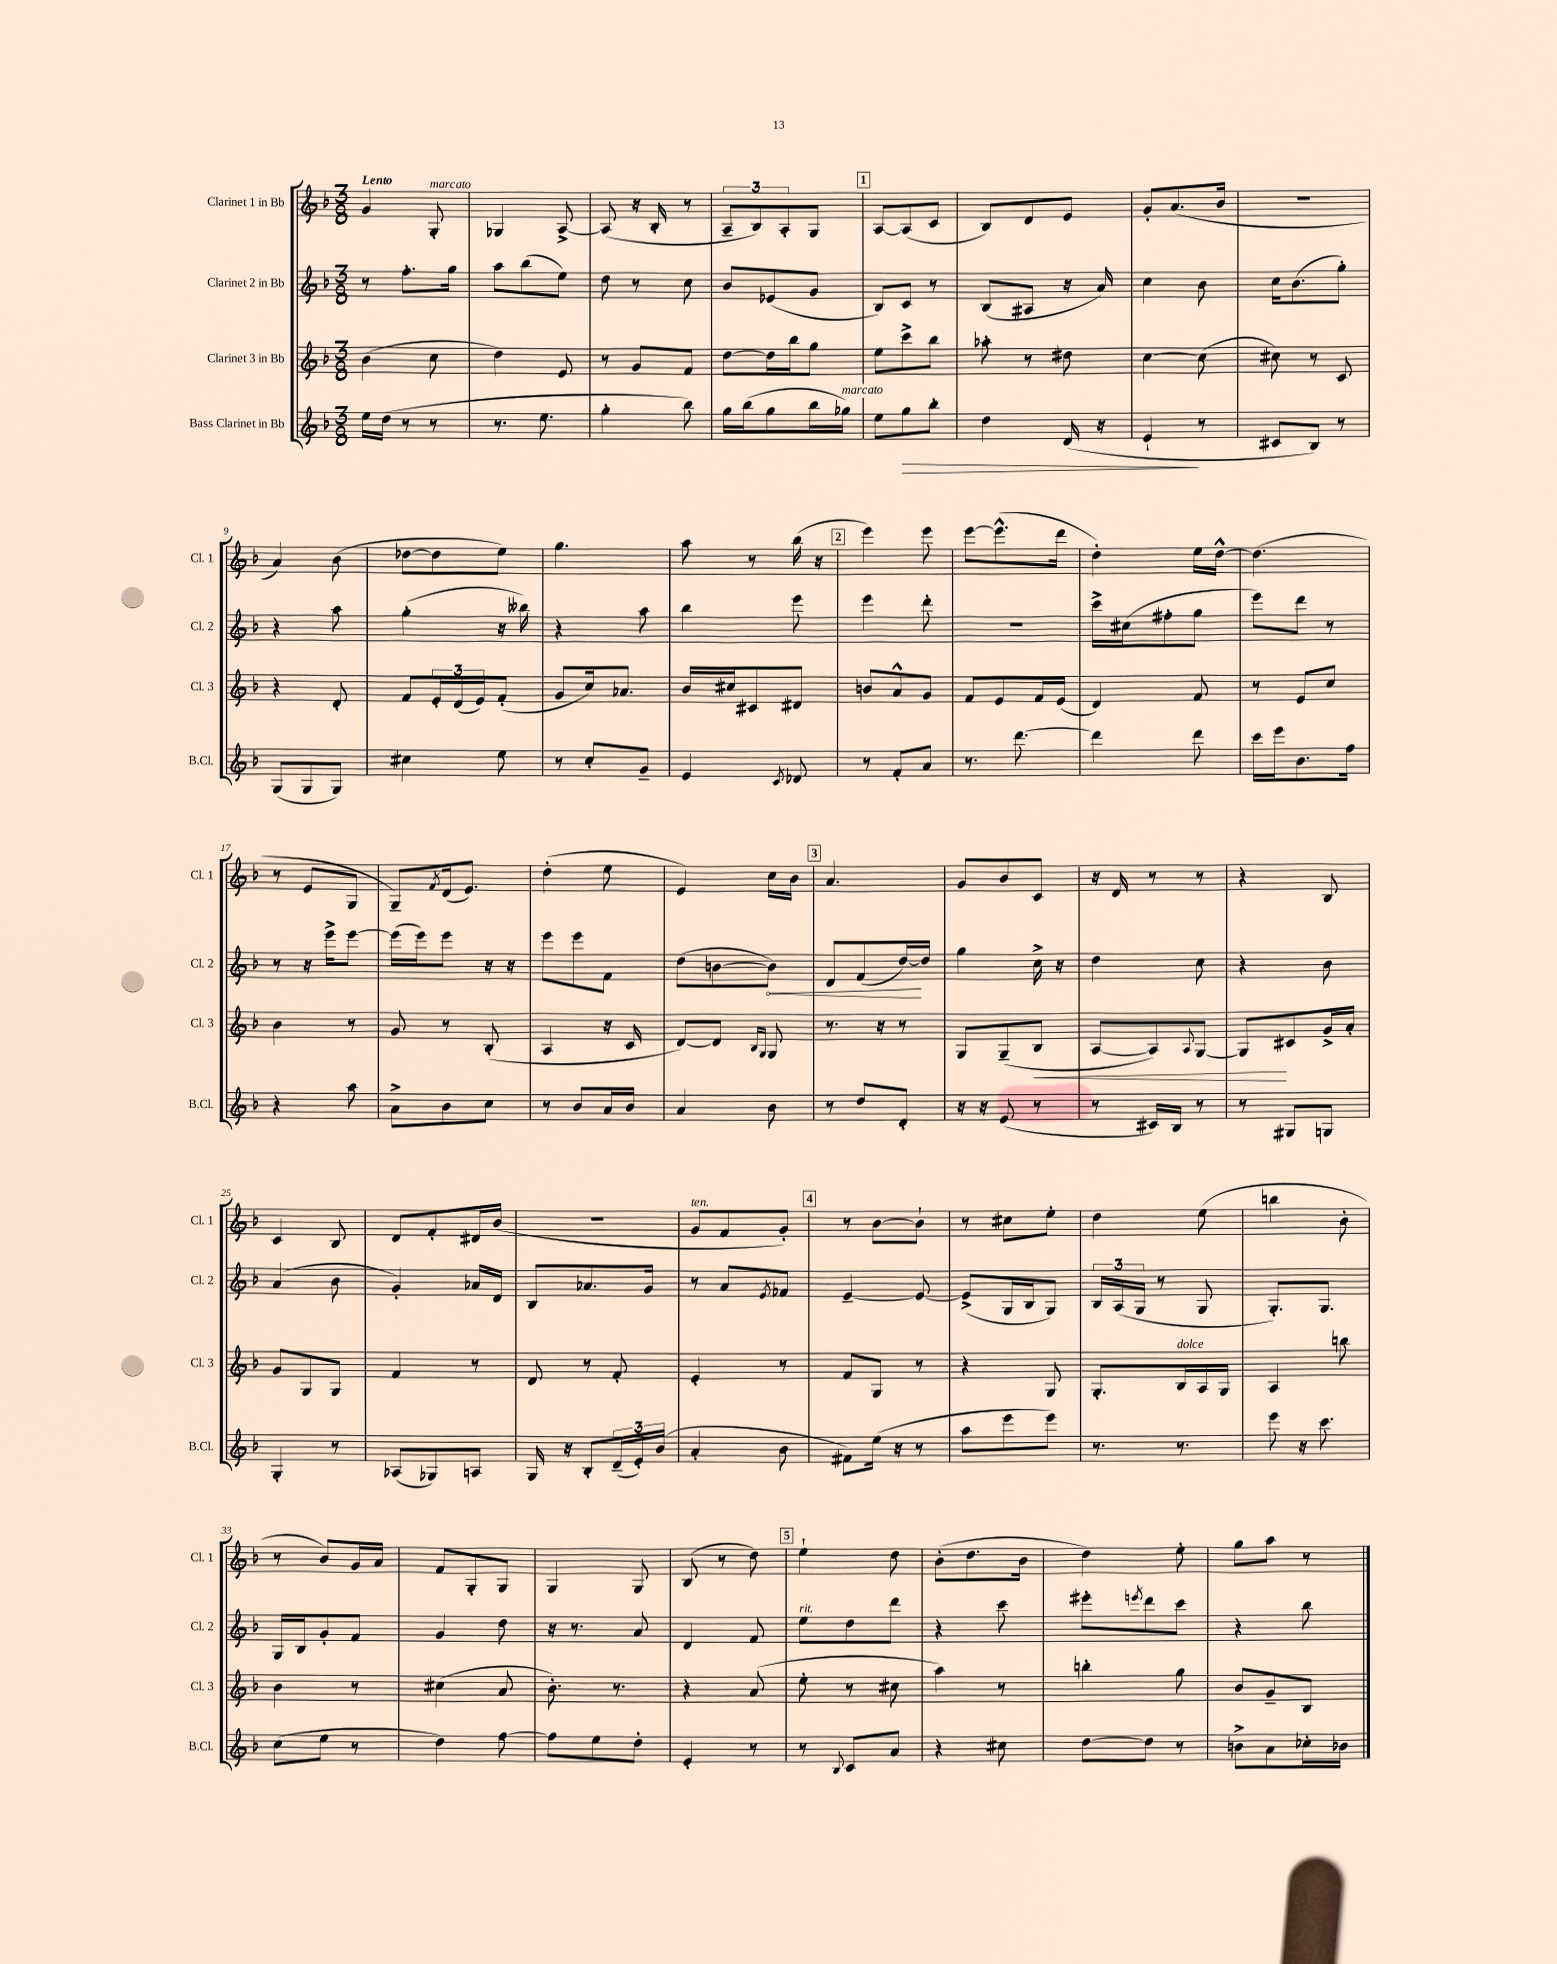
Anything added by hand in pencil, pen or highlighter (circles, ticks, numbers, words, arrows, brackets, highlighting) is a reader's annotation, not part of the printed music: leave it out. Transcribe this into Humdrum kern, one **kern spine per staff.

**kern	**dynam	**kern	**dynam	**kern	**dynam	**kern
*part4	*part4	*part3	*part3	*part2	*part2	*part1
*staff4	*staff4	*staff3	*staff3	*staff2	*staff2	*staff1
*I"Bass Clarinet in Bb	*	*I"Clarinet 3 in Bb	*	*I"Clarinet 2 in Bb	*	*I"Clarinet 1 in Bb
*I'B.Cl.	*	*I'Cl. 3	*	*I'Cl. 2	*	*I'Cl. 1
*clefG2	*	*clefG2	*	*clefG2	*	*clefG2
*k[b-]	*	*k[b-]	*	*k[b-]	*	*k[b-]
*M3/8	*	*M3/8	*	*M3/8	*	*M3/8
=1	=1	=1	=1	=1	=1	=1
!	!	!	!	!	!	!LO:TX:a:B:t=Lento
16ee\LL	.	(4b-\	.	8r	.	4g/
(16dd\JJ	.	.	.	.	.	.
8r	.	.	.	8.ff'\L	.	.
!	!	!	!	!	!	!LO:TX:a:i:t=marcato
8r	.	8cc\	.	.	.	8G'/
.	.	.	.	16gg\Jk	.	.
=2	=2	=2	=2	=2	=2	=2
8.r	.	4dd\)	.	8aa\L	.	4G-X/
.	.	.	.	(8bb-\	.	.
8.ee\	.	.	.	.	.	.
.	.	8e/	.	8ee\J)	.	[8A^/
=3	=3	=3	=3	=3	=3	=3
4gg'\	.	8r	.	8dd\	.	(8A/]
.	.	8g/L	.	8r	.	16r
.	.	.	.	.	.	16B-'/
8bb-\)	.	8f/J	.	8cc\	.	8r
=4	=4	=4	=4	=4	=4	=4
16gg\LL	.	[8dd\L	.	8b-/L	.	12A~/L
(16bb-\J	.	.	.	.	.	.
.	.	.	.	.	.	12B-/)
8gg\	.	16dd\L]	.	(8e-X/	.	.
.	.	.	.	.	.	12A'/
.	.	16bb-\J	.	.	.	.
16bb-\L	.	8gg\J	.	8g/J	.	8G/J
!LO:TX:a:i:t=marcato	!	!	!	!	!	!
16gg-X\JJ)	.	.	.	.	.	.
!!LO:REH:place=s1:t=1
=5	=5	=5	=5	=5	=5	=5
8ee\L	.	8ee\L	.	8B-/L)	.	[8A/L
!	!LO:HP:b	!	!	!	!	!
8gg\	>	8ccc^\	.	8c/J	.	(8A/]
8bb-'\J	.	8bb-\J	.	8r	.	8c/J
=6	=6	=6	=6	=6	=6	=6
4dd\	.	8aa-X'\	.	(8B-/L	.	8B-/L)
.	.	8r	.	8A#X/J	.	8d/
(16d/	.	8dd#X\	.	16r	.	8e/J
16r	.	.	.	16a/)	.	.
=7	=7	=7	=7	=7	=7	=7
4e`/	.	[4cc\	.	4cc\	.	8g'/L
.	.	.	.	.	.	(8.a/
8r	]	(8cc\]	.	8b-\	.	.
.	.	.	.	.	.	16b-/Jk
=8	=8	=8	=8	=8	=8	=8
8c#X/L	.	8cc#X\)	.	16cc\KL	.	4.r
.	.	.	.	(8.b-\	.	.
8B-/J)	.	8r	.	.	.	.
8r	.	8c/	.	8gg'\J)	.	.
!!LO:LB:g=z
=9	=9	=9	=9	=9	=9	=9
(8G/L	.	4r	.	4r	.	4a/)
8G/	.	.	.	.	.	.
8G/J)	.	8d'/	.	8aa\	.	(8b-\
=10	=10	=10	=10	=10	=10	=10
4cc#X\	.	8f/L	.	(4gg'\	.	[8dd-X\L
.	.	24e'/L	.	.	.	8dd-\]
.	.	(24d/	.	.	.	.
.	.	24e/J)	.	.	.	.
8ee\	.	(8f'/J	.	16r	.	8ee\J)
.	.	.	.	16bb--X\)	.	.
=11	=11	=11	=11	=11	=11	=11
8r	.	8g/L	.	4r	.	4.gg\
8cc'/L	.	16cc/k)	.	.	.	.
.	.	8.a-X/J	.	.	.	.
8g~/J	.	.	.	8aa\	.	.
=12	=12	=12	=12	=12	=12	=12
4e/	.	16b-/LL	.	4bb-\	.	8aa\
.	.	16cc#X/J	.	.	.	.
.	.	8c#X/	.	.	.	8r
8qc/	.	.	.	.	.	.
8d-X/	.	8d#X/J	.	8eee\	.	(16bb-\
.	.	.	.	.	.	16r
!!LO:REH:place=s1:t=2
=13	=13	=13	=13	=13	=13	=13
8r	.	8bn/L	.	4eee\	.	4eee\)
8f'/L	.	8a^^/	.	.	.	.
8a/J	.	8g/J	.	8ddd'\	.	8eee\
=14	=14	=14	=14	=14	=14	=14
8.r	.	8f/L	.	4.r	.	[8eee\L
.	.	8e/	.	.	.	(8.eee^^\]
[8.ddd\	.	.	.	.	.	.
.	.	16f/L	.	.	.	.
.	.	(16e/JJ	.	.	.	16ddd\Jk
=15	=15	=15	=15	=15	=15	=15
4ddd\]	.	4d/)	.	16ccc^\LL	.	4dd'\)
.	.	.	.	(16cc#X\J	.	.
.	.	.	.	8ff#X'\	.	.
8ddd\	.	8f/	.	8gg\J	.	16ee\LL
.	.	.	.	.	.	[16dd^^\JJ
=16	=16	=16	=16	=16	=16	=16
16ccc\LL	.	8r	.	8eee\L)	.	(4.dd\]
16eee\J	.	.	.	.	.	.
8.b-\	.	8e/L	.	8ddd\J	.	.
.	.	8cc/J	.	8r	.	.
16ff\Jk	.	.	.	.	.	.
!!LO:LB:g=z
=17	=17	=17	=17	=17	=17	=17
4r	.	4b-\	.	8r	.	8r
.	.	.	.	16r	.	8e/L
.	.	.	.	16eee^\KL	.	.
8aa\	.	8r	.	[8eee\J	.	8G/J
=18	=18	=18	=18	=18	=18	=18
8a^\L	.	8g/	.	(16eee\LL]	.	8G~/L)
.	.	.	.	16eee\J)	.	.
.	.	.	.	.	.	8qf/
8b-\	.	8r	.	8eee\J	.	(16d/k
.	.	.	.	.	.	8.e/J)
8cc\J	.	(8B-'/	.	16r	.	.
.	.	.	.	16r	.	.
=19	=19	=19	=19	=19	=19	=19
8r	.	4A/	.	8eee\L	.	(4dd'\
8b-/L	.	.	.	8eee\	.	.
16a/L	.	16r	.	8f\J	.	8ee\
16b-/JJ	.	16c/	.	.	.	.
=20	=20	=20	=20	=20	=20	=20
4a/	.	[8d/L)	.	(8dd\L	.	4e/)
.	.	8d/J]	.	[8bn\	.	.
.	.	16qqB-/LL	.	.	.	.
.	.	16qqG/JJ	.	.	.	.
!	!	!	!	!	!LO:HP:b	!
8b-\	.	8G/	.	8b\J])	<	16cc\LL
.	.	.	.	.	.	16b-\JJ
!!LO:REH:place=s1:t=3
=21	=21	=21	=21	=21	=21	=21
8r	.	8.r	.	8d/L	.	4.a/
8dd/L	.	.	.	(8f/	.	.
.	.	16r	.	.	.	.
8d'/J	.	8r	.	[16dd/L)	.	.
.	.	.	.	16dd/JJ]	[	.
=22	=22	=22	=22	=22	=22	=22
16r	.	8G/L	.	4gg\	.	8g/L
16r	.	.	.	.	.	.
(8e/	.	(8G~/	.	.	.	8b-/
!	!	!	!LO:HP:b	!	!	!
8r	.	8B-/J	<	16cc^\	.	8c/J
.	.	.	.	16r	.	.
=23	=23	=23	=23	=23	=23	=23
8r	.	[8A/L	.	4dd\	.	16r
.	.	.	.	.	.	16d/
16c#X/LL)	.	8A/])	.	.	.	8r
16B-/JJ	.	.	.	.	.	.
.	.	8qqA/	.	.	.	.
8r	.	[8G/J	.	8cc\	.	8r
=24	=24	=24	=24	=24	=24	=24
8r	.	8G/L]	.	4r	.	4r
8G#X/L	.	8c#X/	[	.	.	.
8Gn/J	.	16g^/L	.	8b-\	.	8B-/
.	.	16a'/JJ	.	.	.	.
!!LO:LB:g=z
=25	=25	=25	=25	=25	=25	=25
4G'/	.	8g/L	.	(4a/	.	4c/
.	.	8G/	.	.	.	.
8r	.	8G/J	.	8b-\	.	8B-/
=26	=26	=26	=26	=26	=26	=26
(8A-X/L	.	4f/	.	4g'/)	.	8d/L
8G-X/)	.	.	.	.	.	8f'/
8An/J	.	8r	.	16a-X/LL	.	16d#X/L
.	.	.	.	16d/JJ	.	(16b-/JJ
=27	=27	=27	=27	=27	=27	=27
16G/	.	8d/	.	8B-/L	.	4.r
16r	.	.	.	.	.	.
8B-'/L	.	8r	.	8.a-X/	.	.
(24d~/L	.	8f'/	.	.	.	.
24e'/)	.	.	.	.	.	.
.	.	.	.	16g/Jk	.	.
(24b-/JJ	.	.	.	.	.	.
=28	=28	=28	=28	=28	=28	=28
!	!	!	!	!	!	!LO:TX:a:i:t=ten.
4a'/	.	4e'/	.	8r	.	8g/L
.	.	.	.	8a/L	.	8f/
.	.	.	.	8qe/	.	.
8b-\	.	8r	.	8f-X/J	.	8g'/J)
!!LO:REH:place=s1:t=4
=29	=29	=29	=29	=29	=29	=29
8f#X\L)	.	8f/L	.	[4e~/	.	8r
(16ee\Jk	.	8G/J	.	.	.	[8b-\L
16r	.	.	.	.	.	.
8r	.	8r	.	8e/_	.	8b-`\J]
=30	=30	=30	=30	=30	=30	=30
8aa\L	.	4r	.	(8e^/L]	.	8r
8eee\	.	.	.	16G/L	.	8cc#X\L
.	.	.	.	16B-/J	.	.
8eee\J)	.	8G/	.	8G/J)	.	8ee'\J
=31	=31	=31	=31	=31	=31	=31
8.r	.	8.G'/L	.	24B-/LL	.	4dd\
.	.	.	.	(24A/	.	.
.	.	.	.	24G/JJ	.	.
.	.	.	.	8r	.	.
!	!	!LO:TX:a:i:t=dolce	!	!	!	!
8.r	.	16B-/L	.	.	.	.
.	.	16A/	.	8G/	.	(8ee\
.	.	16G/JJ	.	.	.	.
=32	=32	=32	=32	=32	=32	=32
8eee\	.	4A/	.	8.G'/L)	.	4bbn\
16r	.	.	.	.	.	.
8.ccc\	.	.	.	8.G/J	.	.
.	.	8bbn\	.	.	.	8b-'\
!!LO:LB:g=z
=33	=33	=33	=33	=33	=33	=33
(8cc\L	.	4b-\	.	16G/LL	.	8r
.	.	.	.	16B-/J	.	.
8ee\J	.	.	.	8g'/	.	8b-/L)
8r	.	8r	.	8f/J	.	16g/L
.	.	.	.	.	.	16a/JJ
=34	=34	=34	=34	=34	=34	=34
4dd\)	.	(4cc#X\	.	4g/	.	8f/L
.	.	.	.	.	.	8G'/
[8ff\	.	8a/	.	8dd\	.	8G/J
=35	=35	=35	=35	=35	=35	=35
8ff\L]	.	8.b-'\)	.	16r	.	4G/
.	.	.	.	8.r	.	.
8ee\	.	.	.	.	.	.
.	.	8.r	.	.	.	.
8dd'\J	.	.	.	8a/	.	8G/
=36	=36	=36	=36	=36	=36	=36
4e'/	.	4r	.	4d/	.	(8B-/
.	.	.	.	.	.	8r
8r	.	(8a/	.	8f/	.	8dd\)
!!LO:REH:place=s1:t=5
=37	=37	=37	=37	=37	=37	=37
!	!	!	!	!LO:TX:a:i:t=rit.	!	!
8r	.	8ee'\	.	8ee\L	.	4ee`\
8qqB-/	.	.	.	.	.	.
8c/L	.	8r	.	8dd\	.	.
8a/J	.	8cc#X\	.	8ddd\J	.	8dd\
=38	=38	=38	=38	=38	=38	=38
4r	.	4aa\)	.	4r	.	(8b-'\L
.	.	.	.	.	.	8.dd\
8cc#X\	.	8r	.	8ccc\	.	.
.	.	.	.	.	.	16b-\Jk
=39	=39	=39	=39	=39	=39	=39
[8dd\L	.	4bbn'\	.	8eee#X'\L	.	4dd\)
.	.	.	.	8qeeen/	.	.
8dd\J]	.	.	.	8ddd\	.	.
8r	.	8gg\	.	8ccc\J	.	8ee'\
=40	=40	=40	=40	=40	=40	=40
8bn^\L	.	8b-/L	.	4r	.	8gg\L
8a\	.	8g~/	.	.	.	8aa\J
16cc-X'\L	.	8B-/J	.	8bb-\	.	8r
16b-X\JJ	.	.	.	.	.	.
==	==	==	==	==	==	==
*-	*-	*-	*-	*-	*-	*-
